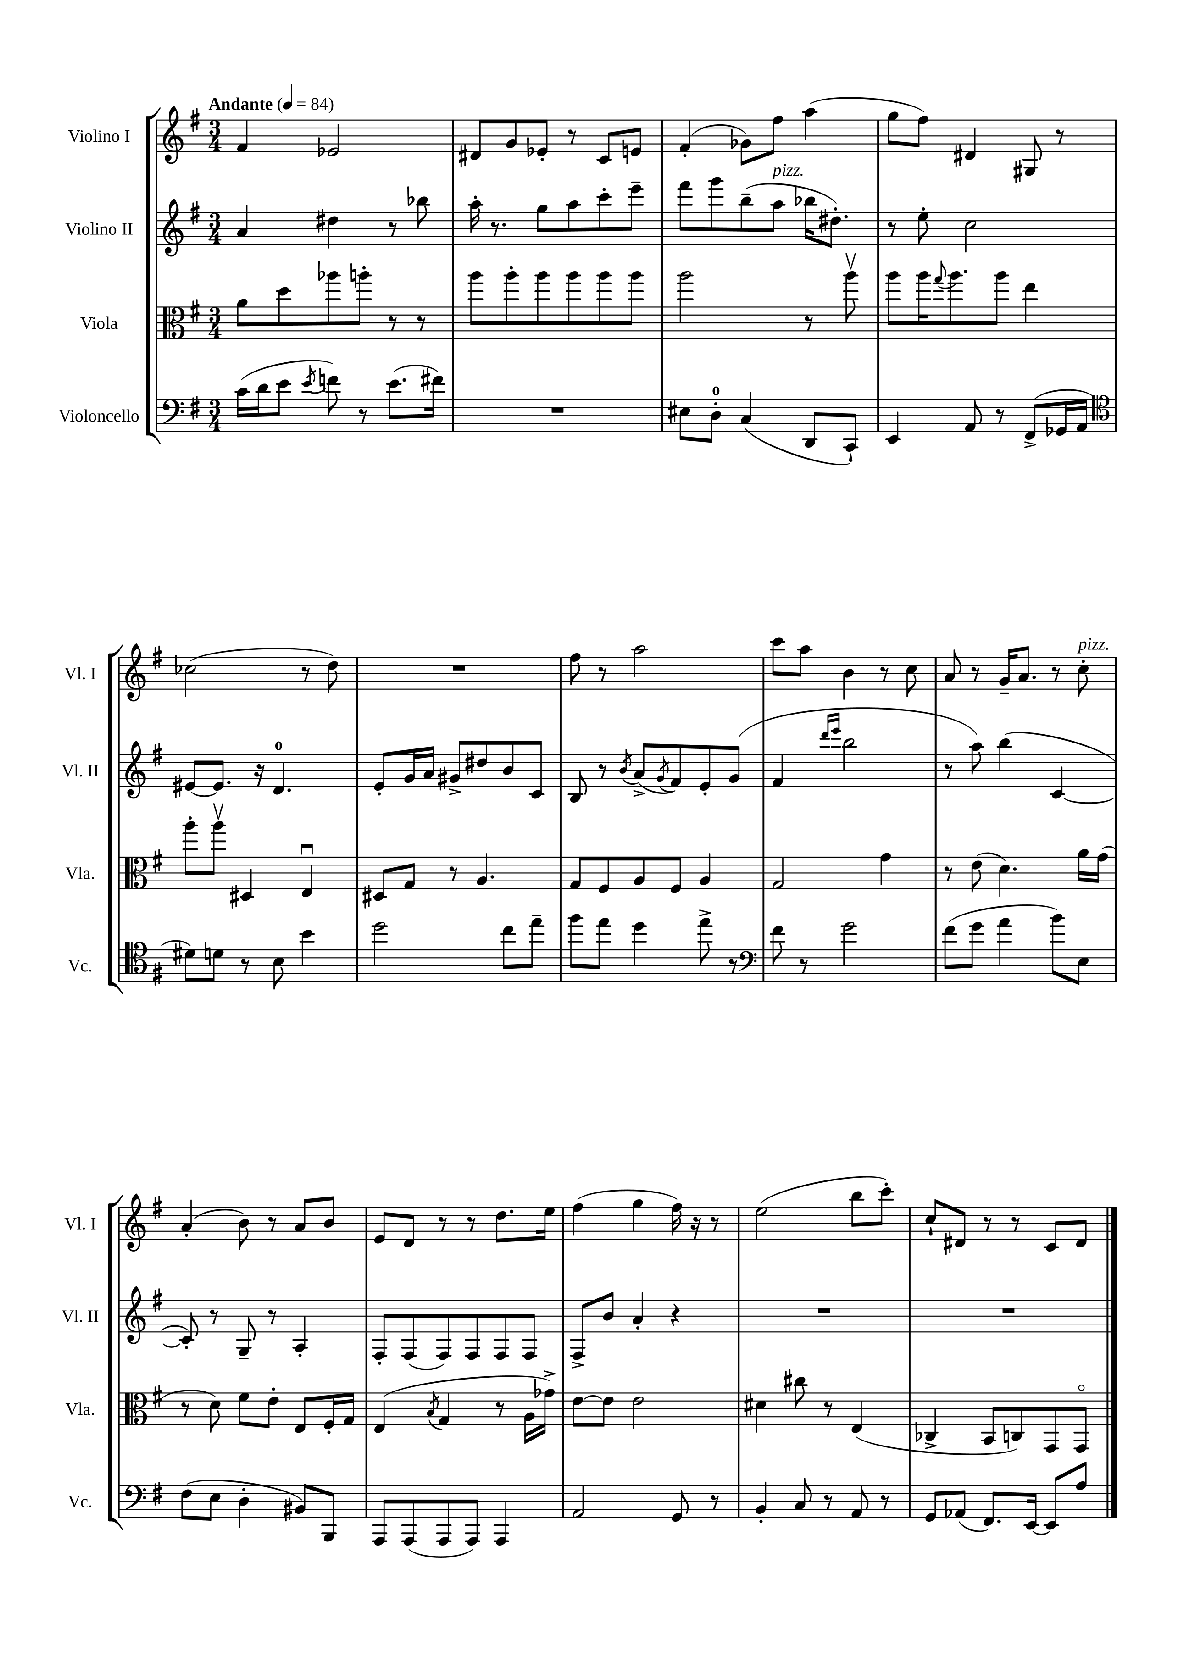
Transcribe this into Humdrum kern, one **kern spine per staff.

**kern	**kern	**kern	**kern
*part4	*part3	*part2	*part1
*staff4	*staff3	*staff2	*staff1
*I"Violoncello	*I"Viola	*I"Violino II	*I"Violino I
*I'Vc.	*I'Vla.	*I'Vl. II	*I'Vl. I
*clefF4	*clefC3	*clefG2	*clefG2
*k[f#]	*k[f#]	*k[f#]	*k[f#]
*M3/4	*M3/4	*M3/4	*M3/4
*MM84	*MM84	*MM84	*MM84
=1	=1	=1	=1
!	!	!	!LO:TX:a:B:t=Andante
(16c\LL	8a\L	4a/	4f#/
16d\J	.	.	.
8e\J	8dd\	.	.
8qe/	.	.	.
8fn\)	8aa-X\	4dd#X\	2e-X/
8r	8aan'\J	.	.
(8.e\L	8r	8r	.
.	8r	8bb-X\	.
16f#X\Jk)	.	.	.
=2	=2	=2	=2
2.r	8aa\L	16aa'\	8d#X/L
.	.	8.r	.
.	8aa'\	.	8g/
.	8aa\	8gg\L	8e-X'/J
.	8aa\	8aa\	8r
.	8aa\	8ccc'\	8c/L
.	8aa\J	8eee~\J	8en/J
=3	=3	=3	=3
8E#X\L	2aa\	8fff#\L	(4f#'/
8D'\J	.	8ggg\	.
(4C/	.	(8bb~\	8g-X\L)
!	!	!LO:TX:a:i:t=pizz.	!
.	.	8aa\J	8ff#\J
8DD/L	8r	16bb-X\KL	(4aa\
.	.	8.dd#X'\J)	.
8CC`/J)	8aav\	.	.
=4	=4	=4	=4
4EE/	8aa\L	8r	8gg\L
.	16aa\K	8ee'\	8ff#\J)
.	8qqgg/	.	.
.	8.aa\	.	.
8AA/	.	2cc\	4d#X/
8r	8aa\J	.	.
(8FF#^/L	4ee\	.	8G#X/
16GG-X/L	.	.	8r
16AA/JJ	.	.	.
!!LO:LB:g=z
=5	=5	=5	=5
*clefC4	*	*	*
8d#X\L)	8aa'\L	[8e#X/L	(2cc-X\
8dn\J	8aav\J	8.e#/J]	.
8r	4D#X/	.	.
.	.	16r	.
8B\	.	4.d/	.
4b\	4Eu/	.	8r
.	.	.	8dd\)
=6	=6	=6	=6
2dd\	8D#X/L	8e'/L	2.r
.	8G/J	16g/L	.
.	.	16a/JJ	.
.	8r	8g#X^/L	.
.	4.A/	8dd#X/	.
8cc\L	.	8b/	.
8ee~\J	.	8c/J	.
=7	=7	=7	=7
8ff#\L	8G/L	8B/	8ff#\
8ee\J	8F#/	8r	8r
.	.	8qb/	.
4dd\	8A/	(8a^/L	2aa\
.	.	8qg/	.
.	8F#/J	8f#/)	.
8ee^\	4A/	8e'/	.
8r	.	(8g/J	.
=8	=8	=8	=8
*clefF4	*	*	*
8f#\	2G/	4f#/	8ccc\L
8r	.	.	8aa\J
.	.	16qqddd/LL	.
.	.	16qqeee/JJ	.
2g\	.	2bb\	4b\
.	4g\	.	8r
.	.	.	8cc\
=9	=9	=9	=9
(8f#\L	8r	8r	8a/
8g\J	(8e\	8aa\)	8r
4a\	4.d\)	(4bb\	16g~/KL
.	.	.	8.a/J
8b\L)	.	[4c/	8r
!	!	!	!LO:TX:a:i:t=pizz.
8E\J	16a\LL	.	8cc'\
.	(16g\JJ	.	.
!!LO:LB:g=z
=10	=10	=10	=10
(8F#\L	8r	8c'/])	(4a'/
8E\J	8d\)	8r	.
4D'\	8f#\L	8G~/	8b\)
.	8e'\J	8r	8r
8BB#X/L)	8E/L	4A'/	8a/L
8BBB/J	16F#'/L	.	8b/J
.	16G/JJ	.	.
=11	=11	=11	=11
8AAA/L	(4E/	8F#'/L	8e/L
(8AAA/	.	(8F#/	8d/J
.	8qB/	.	.
8AAA/	4G/	8F#/)	8r
8AAA/J)	.	8F#/	8r
4AAA/	8r	8F#/	8.dd\L
.	16A\LL	8F#/J	.
.	16g-X^\JJ)	.	16ee\Jk
=12	=12	=12	=12
2AA/	[8e\L	8F#^/L	(4ff#\
.	8e\J]	8b/J	.
.	2e\	4a'/	4gg\
8GG/	.	4r	16ff#\)
.	.	.	16r
8r	.	.	8r
=13	=13	=13	=13
4BB'/	4d#X\	2.r	(2ee\
8C/	8cc#X\	.	.
8r	8r	.	.
8AA/	(4E/	.	8bb\L
8r	.	.	8ccc'\J)
=14	=14	=14	=14
8GG/L	4C-X^/	2.r	8cc`/L
(8AA-X/J	.	.	8d#X/J
8.FF#/L)	8BB/L	.	8r
.	8Cn/)	.	8r
[16EE/Jk	.	.	.
8EE/L]	8GG/	.	8c/L
8A/J	8GG/J	.	8d#/J
==	==	==	==
*-	*-	*-	*-
